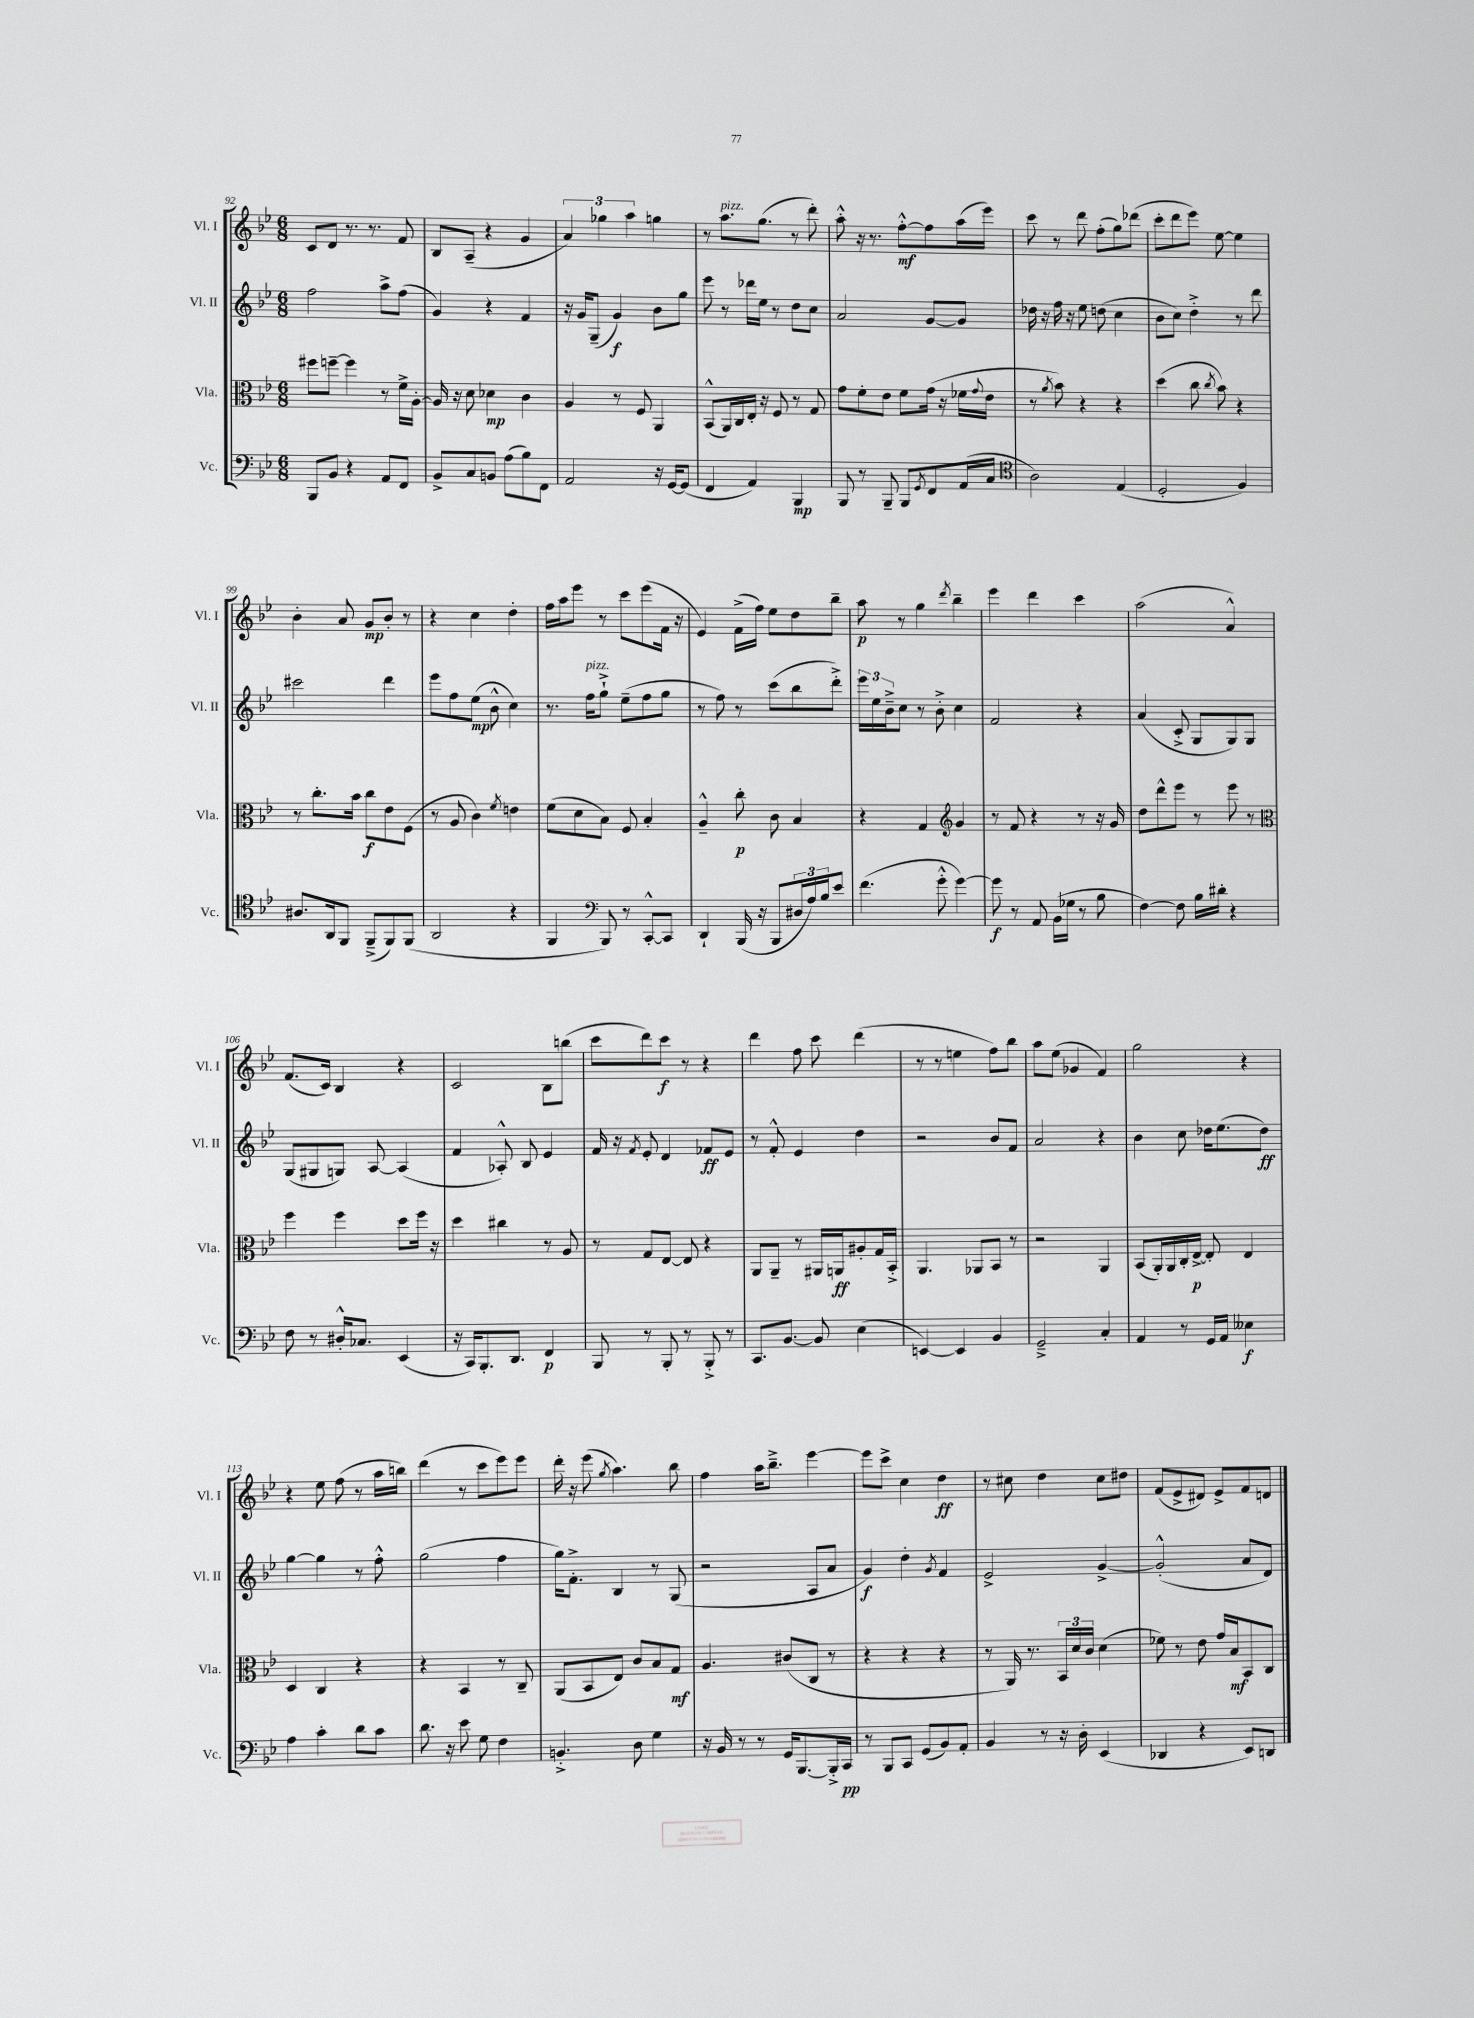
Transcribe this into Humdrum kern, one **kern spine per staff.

**kern	**dynam	**kern	**dynam	**kern	**dynam	**kern	**dynam
*part4	*part4	*part3	*part3	*part2	*part2	*part1	*part1
*staff4	*staff4	*staff3	*staff3	*staff2	*staff2	*staff1	*staff1
*I"Vc.	*	*I"Vla.	*	*I"Vl. II	*	*I"Vl. I	*
*I'Vc.	*	*I'Vla.	*	*I'Vl. II	*	*I'Vl. I	*
*clefF4	*	*clefC3	*	*clefG2	*	*clefG2	*
*k[b-e-]	*	*k[b-e-]	*	*k[b-e-]	*	*k[b-e-]	*
*M6/8	*	*M6/8	*	*M6/8	*	*M6/8	*
=92	=92	=92	=92	=92	=92	=92	=92
8BBB-/L	.	8ff#X\L	.	2ff\	.	8c/L	.
8BB-/J	.	[8ffn~\J	.	.	.	8d/J	.
4r	.	4ff\]	.	.	.	8.r	.
.	.	.	.	.	.	8.r	.
8AA/L	.	8r	.	8aa^\L	.	.	.
8FF/J	.	16f^\LL	.	(8ff\J	.	8f/	.
.	.	[16A'\JJ	.	.	.	.	.
=93	=93	=93	=93	=93	=93	=93	=93
8BB-^/L	.	16A/]	.	4g/)	.	8B-/L	.
.	.	16r	.	.	.	.	.
8C/	.	8d\	.	.	.	(8A~/J	.
8BBn/J	.	4d-X\	mp	4r	.	4r	.
(8A\L	.	.	.	.	.	.	.
8B-\)	.	4c\	.	4f/	.	4g/	.
8FF\J	.	.	.	.	.	.	.
=94	=94	=94	=94	=94	=94	=94	=94
2AA/	.	4A/	.	16r	.	6a/)	.
.	.	.	.	16g/KL	.	.	.
.	.	.	.	(8G~/J	.	.	.
.	.	.	.	.	.	6gg-X\	.
.	.	8r	.	4g/)	f	.	.
.	.	.	.	.	.	6aa\	.
.	.	8F/	.	.	.	.	.
16r	.	4AA/	.	8b-\L	.	4ggn\	.
[16GG/KL	.	.	.	.	.	.	.
(8GG/J]	.	.	.	8gg\J	.	.	.
=95	=95	=95	=95	=95	=95	=95	=95
4FF/	.	(8BB-^^/L	.	8eee-\	.	8r	.
!	!	!	!	!	!	!LO:TX:a:i:t=pizz.	!
.	.	16AA/L)	.	8r	.	8.aa\L	.
.	.	16C/	.	.	.	.	.
4AA/)	.	16E-'/JJ	.	16ddd-X\LL	.	.	.
.	.	16r	.	16ee-\JJ	.	(8.gg\J	.
.	.	8F/	.	8r	.	.	.
4BBB-/	mp	8r	.	8dd\L	.	8r	.
.	.	8G/	.	8cc\J	.	8ddd'\)	.
=96	=96	=96	=96	=96	=96	=96	=96
8BBB-/	.	8g\L	.	2a/	.	8aa'^^\	.
8r	.	8f'\	.	.	.	16r	.
.	.	.	.	.	.	8.r	.
8BBB-~/	.	8e-\J	.	.	.	.	.
8BBB-/L	.	8f\L	.	.	.	[8ff'^^\L	mf
8qGG/	.	.	.	.	.	.	.
8FF/	.	(16g\Jk	.	[8g/L	.	8ff\]	.
.	.	16r	.	.	.	.	.
(16AA/L	.	16f-X\LL	.	8g/J]	.	(16aa\L	.
.	.	8qqg/	.	.	.	.	.
16C/JJ	.	16e-\JJ	.	.	.	16eee-\JJ)	.
=97	=97	=97	=97	=97	=97	=97	=97
*clefC4	*	*	*	*	*	*	*
2A\)	.	8r	.	16dd-X\	.	8ccc\	.
.	.	.	.	16r	.	.	.
.	.	8qa/	.	.	.	.	.
.	.	8b-\)	.	16ff\	.	8r	.
.	.	.	.	16r	.	.	.
.	.	4r	.	8ee-\	.	8ddd\	.
.	.	.	.	(8ddn\	.	(8ff'\L	.
(4E-/	.	4r	.	4cc\	.	8gg\)	.
.	.	.	.	.	.	(8ddd-X\J	.
=98	=98	=98	=98	=98	=98	=98	=98
2D'/	.	(4dd\	.	8b-\L	.	8ccc'\L	.
.	.	.	.	8cc\J)	.	8ddd\	.
.	.	8cc\	.	4dd'^\	.	8eee-\J)	.
.	.	8qcc/	.	.	.	.	.
.	.	8b-\)	.	.	.	[8ee-\	.
4F/)	.	4r	.	8r	.	4ee-\]	.
.	.	.	.	8ddd\	.	.	.
!!LO:LB:g=z
=99	=99	=99	=99	=99	=99	=99	=99
8.A#X/L	.	8r	.	2ccc#X\	.	4b-'\	.
.	.	8.cc'\L	.	.	.	.	.
16AA/k	.	.	.	.	.	.	.
8FF/J	.	.	.	.	.	8a/	.
.	.	16b-\Jk	.	.	.	.	.
(8FF~^/L	.	8cc\L	f	.	.	8g/L	mp
8FF/)	.	8e-\	.	4ddd\	.	8b-'/J	.
(8FF/J	.	(8F\J	.	.	.	8r	.
=100	=100	=100	=100	=100	=100	=100	=100
2AA/	.	8r	.	8eee-\L	.	4r	.
.	.	8A/	.	8ff\	.	.	.
.	.	4c\)	.	(8ee-\J	mp	4cc\	.
.	.	.	.	8b-^^\	.	.	.
.	.	8qf/	.	.	.	.	.
4r	.	4en\	.	4cc\)	.	4dd'\	.
=101	=101	=101	=101	=101	=101	=101	=101
4FF/	.	(8f\L	.	8.r	.	16ff\LL	.
.	.	.	.	.	.	16aa\J	.
.	.	8d\	.	.	.	8eee-\J	.
!	!	!	!	!LO:TX:a:i:t=pizz.	!	!	!
.	.	.	.	16ff\KL	.	.	.
*clefF4	*	*	*	*	*	*	*
8BBB-/)	.	8B-\J)	.	8gg`^\J	.	8r	.
8r	.	8F/	.	(8ee-~\L	.	8ccc\L	.
[8CC'^^/L	.	4B-'/	.	8ff\	.	(8eee-\	.
8CC/J]	.	.	.	8gg\J	.	16f\Jk	.
.	.	.	.	.	.	16r	.
=102	=102	=102	=102	=102	=102	=102	=102
4DD`/	.	4A~^^/	.	8r	.	4e-/)	.
.	.	.	.	8ff\)	.	.	.
(16BBB-/	.	8cc'\	p	8r	.	(16f^\LL	.
16r	.	.	.	.	.	16ff\JJ)	.
8BBB-/L	.	8c\	.	(8ccc\L	.	8ee-\L	.
24D#X/L	.	4B-/	.	8bb-\	.	8dd\	.
24A/)	.	.	.	.	.	.	.
24B-/J	.	.	.	.	.	.	.
8e-/J	.	.	.	8ddd'^\J)	.	8bb-~\J	.
=103	=103	=103	=103	=103	=103	=103	=103
(4.f\	.	4r	.	24eee-\LL	.	8aa\	p
.	.	.	.	24ee-\	.	.	.
.	.	.	.	24b-~^\J	.	.	.
.	.	.	.	8cc\J	.	8r	.
.	.	4G/	.	8r	.	4gg\	.
8g'^^\	.	.	.	8b-'^\	.	.	.
*	*	*clefG2	*	*	*	*	*
.	.	.	.	.	.	8qddd/	.
[4g\)	.	4g/	.	4cc\	.	4bb-~\	.
=104	=104	=104	=104	=104	=104	=104	=104
8g\]	f	8r	.	2f/	.	4eee-\	.
8r	.	8f/	.	.	.	.	.
8AA/	.	4r	.	.	.	4ddd\	.
(16BB-\LL	.	.	.	.	.	.	.
16G-X\JJ	.	.	.	.	.	.	.
8r	.	8r	.	4r	.	4ccc\	.
8B-\	.	16r	.	.	.	.	.
.	.	16g/	.	.	.	.	.
=105	=105	=105	=105	=105	=105	=105	=105
[4F\)	.	8dd\L	.	(4a/	.	(2aa\	.
.	.	8ddd^^\	.	.	.	.	.
8F\]	.	8eee-\J	.	8c'^/	.	.	.
16B-\LL	.	8r	.	8G/L	.	.	.
16d#X'\JJ	.	.	.	.	.	.	.
4r	.	8eee-\	.	8G/)	.	4a^^/)	.
.	.	8r	.	8G/J	.	.	.
!!LO:LB:g=z
=106	=106	=106	=106	=106	=106	=106	=106
*	*	*clefC3	*	*	*	*	*
8F\	.	4ff\	.	(8G/L	.	(8.f/L	.
8r	.	.	.	8G#X/	.	.	.
.	.	.	.	.	.	16c/Jk)	.
16D#X'^^/KL	.	4ff\	.	8Gn/J)	.	4B-/	.
8.C-X/J	.	.	.	.	.	.	.
.	.	.	.	[8A/	.	.	.
(4EE-/	.	8dd\L	.	(4A/]	.	4r	.
.	.	16ff\Jk	.	.	.	.	.
.	.	16r	.	.	.	.	.
=107	=107	=107	=107	=107	=107	=107	=107
16r	.	4dd\	.	4f/	.	2c/	.
16CC/KL)	.	.	.	.	.	.	.
8.BBB-'/	.	.	.	.	.	.	.
.	.	4cc#X\	.	8A-X'^^/)	.	.	.
8.DD/J	.	.	.	.	.	.	.
.	.	.	.	8B-/	.	.	.
4FF/	p	8r	.	4e-/	.	8B-\L	.
.	.	8A/	.	.	.	(8bbn\J	.
=108	=108	=108	=108	=108	=108	=108	=108
8BBB-/	.	8r	.	16f/	.	8ccc\L	.
.	.	.	.	16r	.	.	.
.	.	.	.	8qf/	.	.	.
8r	.	8G/L	.	8e-'/	.	8ddd\)	.
8BBB-'/	.	[8E-/J	.	4d/	.	8ccc\J	f
8r	.	8E-/]	.	.	.	8r	.
8BBB-'^/	.	4r	.	8f-X/L	ff	4r	.
8r	.	.	.	8e-/J	.	.	.
=109	=109	=109	=109	=109	=109	=109	=109
8.CC/L	.	8AA/L	.	8r	.	4ddd\	.
.	.	8AA~/J	.	8f'^^/	.	.	.
[8.BB-/J	.	.	.	.	.	.	.
.	.	8r	.	4e-/	.	8ff\	.
8BB-/]	.	16AA#X/LL	.	.	.	8ccc\	.
.	.	16AAn/J	ff	.	.	.	.
(4E-\	.	8A#X'/	.	4dd\	.	(4ddd\	.
.	.	16G/L	.	.	.	.	.
.	.	16BB-'^/JJ	.	.	.	.	.
=110	=110	=110	=110	=110	=110	=110	=110
[4EEn/)	.	4.AA/	.	2r	.	8r	.
.	.	.	.	.	.	8r	.
4EE/]	.	.	.	.	.	4een\	.
.	.	8AA-X/L	.	.	.	.	.
4BB-/	.	8BB-/J	.	8b-/L	.	8ff\L)	.
.	.	8r	.	8f/J	.	8bb-\J	.
=111	=111	=111	=111	=111	=111	=111	=111
2GG~^/	.	2r	.	2a/	.	8aa\L	.
.	.	.	.	.	.	(8ee-\J	.
.	.	.	.	.	.	4g-X/	.
4C'/	.	4AA/	.	4r	.	4f/)	.
=112	=112	=112	=112	=112	=112	=112	=112
4AA/	.	(8BB-/L	.	4b-\	.	2gg\	.
.	.	16AA'/L)	.	.	.	.	.
.	.	16AA/	.	.	.	.	.
8r	.	16C'/	.	8cc\	.	.	.
.	.	[16E-^/JJ	p	.	.	.	.
16GG/LL	.	8E-'/]	.	16dd-X\KL	.	.	.
16AA/JJ	.	.	.	(8.ee-\	.	.	.
4E--X\	f	4E-/	.	.	.	4r	.
.	.	.	.	8dd-\J)	ff	.	.
!!LO:LB:g=z
=113	=113	=113	=113	=113	=113	=113	=113
4A\	.	4D/	.	[4gg\	.	4r	.
4c'\	.	4C/	.	4gg\]	.	8ee-\	.
.	.	.	.	.	.	(8ff\	.
8d\L	.	4r	.	8r	.	8r	.
8c\J	.	.	.	8ff'^^\	.	16aa\LL	.
.	.	.	.	.	.	16bbn\JJ)	.
=114	=114	=114	=114	=114	=114	=114	=114
8.d\	.	4r	.	(2gg\	.	(4ddd\	.
16r	.	.	.	.	.	.	.
8e-\	.	4BB-/	.	.	.	8r	.
8G\	.	.	.	.	.	8ccc\L	.
4F\	.	8r	.	4ff\	.	8eee-\)	.
.	.	8C~/	.	.	.	8eee-\J	.
=115	=115	=115	=115	=115	=115	=115	=115
4.BBn'^/	.	(8AA/L	.	16gg\KL)	.	16ddd'\	.
.	.	.	.	8.f'^\J	.	16r	.
.	.	8BB-/	.	.	.	(8eee-\	.
.	.	.	.	.	.	8qgg/	.
.	.	8E-/J)	.	4B-/	.	4.aa\)	.
8D\	.	8c/L	.	.	.	.	.
4G\	.	8B-/	.	8r	.	.	.
.	.	8G/J	mf	(8G/	.	8bb-\	.
=116	=116	=116	=116	=116	=116	=116	=116
16r	.	4.A/	.	2r	.	4ff\	.
16BB-/	.	.	.	.	.	.	.
8r	.	.	.	.	.	.	.
8r	.	.	.	.	.	16aa\KL	.
.	.	.	.	.	.	8.bb-~^\J	.
16GG/KL	.	(8c#X/L	.	.	.	.	.
[8.BBB-/	.	.	.	.	.	.	.
.	.	8C/J	.	8A/L	.	[4eee-\	.
16BBB-'^/L]	.	8r	.	8a/J	.	.	.
16CC/JJ	pp	.	.	.	.	.	.
=117	=117	=117	=117	=117	=117	=117	=117
8r	.	4r	.	4g/)	f	8eee-\L]	.
8BBB-/L	.	.	.	.	.	8ccc^\J	.
8CC/J	.	4r	.	4dd'\	.	4cc\	.
(8GG/L	.	.	.	.	.	.	.
.	.	.	.	8qg/	.	.	.
8BB-/)	.	4r	.	4f/	.	4dd\	ff
8AA'/J	.	.	.	.	.	.	.
=118	=118	=118	=118	=118	=118	=118	=118
4BB-/	.	8r	.	2e-^/	.	8r	.
.	.	16AA/)	.	.	.	8cc#X\	.
.	.	8.r	.	.	.	.	.
8r	.	.	.	.	.	4dd\	.
16r	.	24BB-/LL	.	.	.	.	.
.	.	24d/	.	.	.	.	.
16D'\	.	.	.	.	.	.	.
.	.	24c/JJ	.	.	.	.	.
(4EE-/	.	(4d\	.	[4g^/	.	8cc#\L	.
.	.	.	.	.	.	8dd#X\J	.
=119	=119	=119	=119	=119	=119	=119	=119
4DD-X/	.	8f-X\)	.	(2g'^^/]	.	(8f/L	.
.	.	8r	.	.	.	8e-^/	.
4r	.	8e-\	.	.	.	8d#X/J)	.
.	.	16g/LL	.	.	.	8e-^/L	.
.	.	16B-/J	mf	.	.	.	.
8EE-/L)	.	8BB-/	.	8a/L	.	8f/	.
8DDn/J	.	8C/J	.	8d/J)	.	8dn/J	.
==	==	==	==	==	==	==	==
*-	*-	*-	*-	*-	*-	*-	*-
